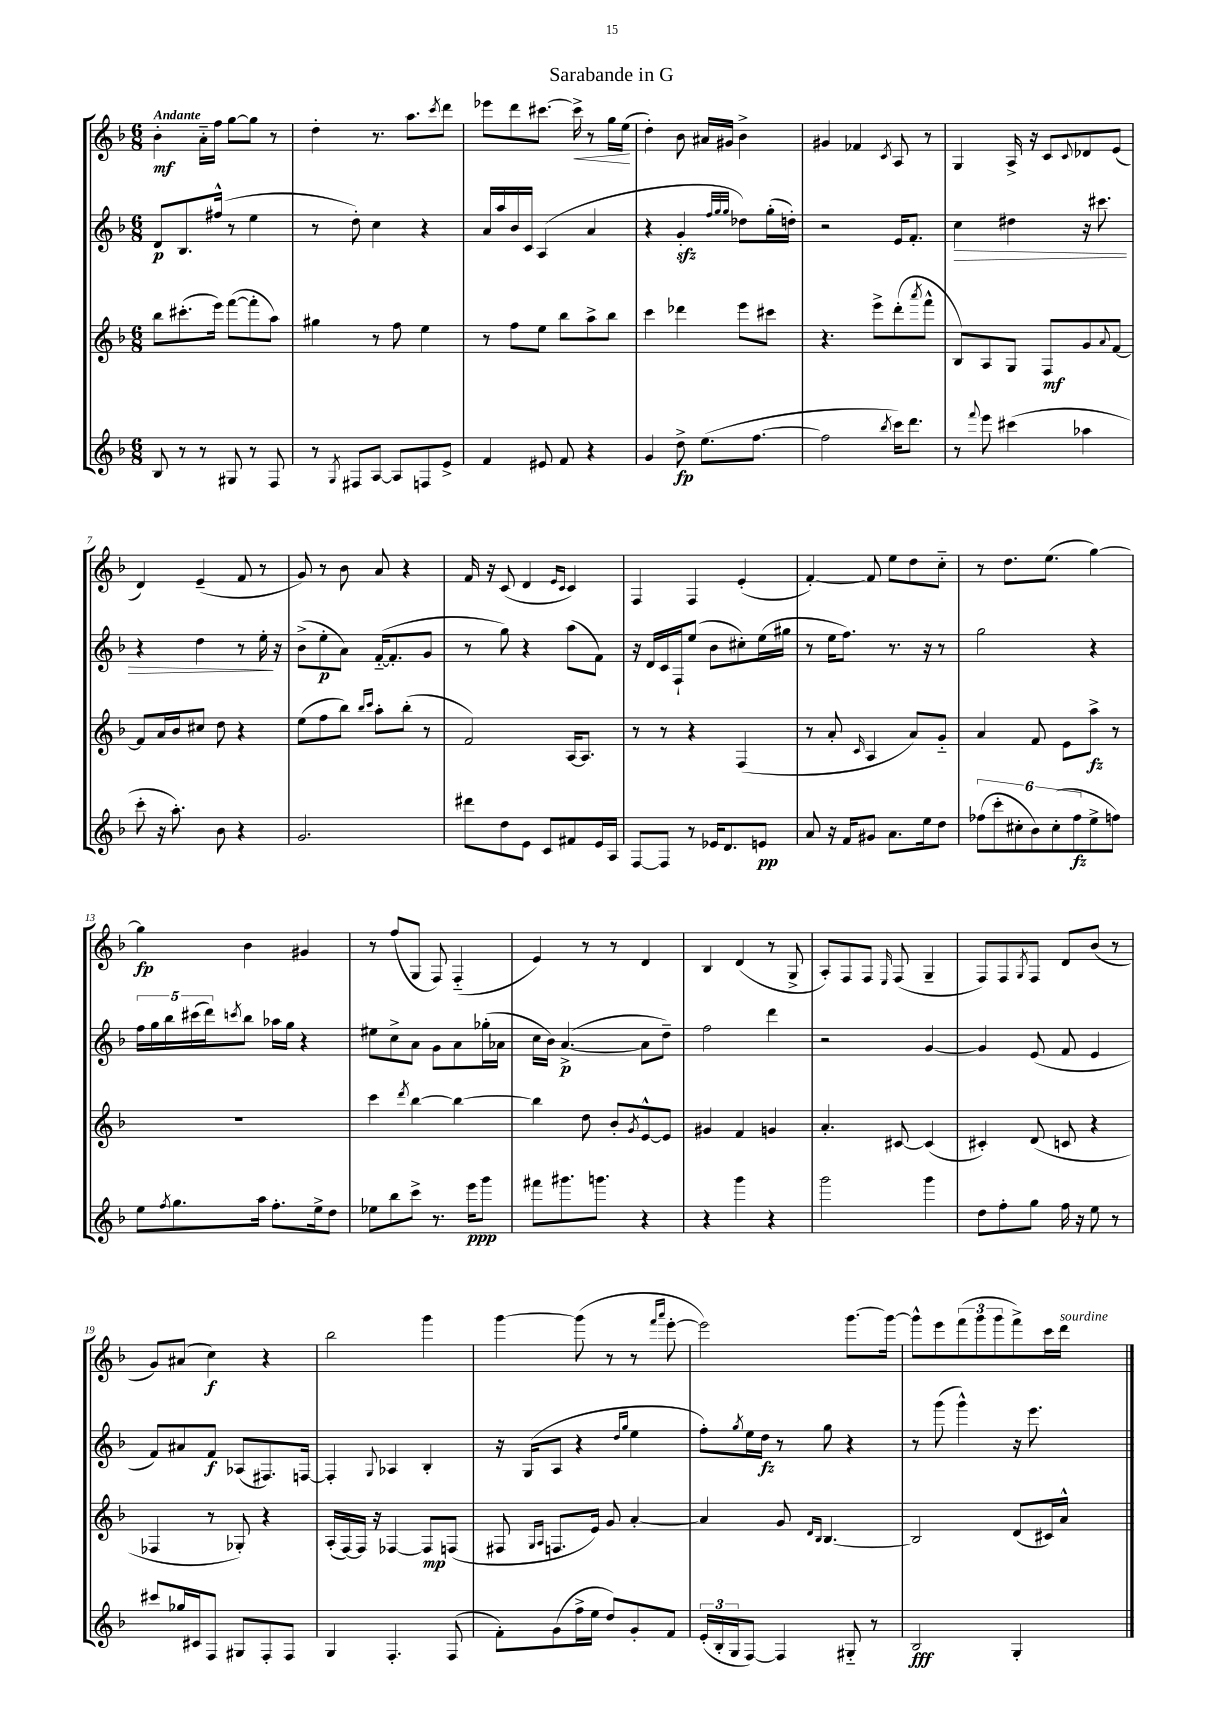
\header { title = "Sarabande in G" }
<<
\new StaffGroup <<
\new Staff = "s0" {
    \clef treble \key f \major \numericTimeSignature \time 6/8 \tempo "Andante"
    bes'4-.\mf a'16-_ f''16 g''8~ g''8 r8 |
    d''4-. r8. a''8. \acciaccatura { c'''8 } d'''8 |
    ees'''8 d'''8 cis'''8.~ cis'''16->\< r8 g''16 e''16\!( |
    d''4-.) bes'8 ais'16 gis'16 bes'4-> |
    gis'4 fes'4 \acciaccatura { c'8 } a8 r8 |
    g4 a16-> r16 c'8 \appoggiatura { c'8 } des'8 e'8( |
    d'4) e'4--( f'8 r8 |
    g'8) r8 bes'8 a'8 r4 |
    f'16 r16 c'8( d'4 \grace { e'16 c'16 } c'4) |
    f4 f4 e'4-.( |
    f'4~-.) f'8 e''8 d''8 c''8-_ |
    r8 d''8. e''8.( g''4~) |
    g''4\fp bes'4 gis'4 |
    r8 f''8( g8 f8) f4-_( |
    e'4) r8 r8 d'4 |
    bes4 d'4( r8 g8-> |
    a8-.) f8 f8 \grace { e16 } f8( g4-- |
    f8) f8 \acciaccatura { g8 } f8 d'8 bes'8( r8 |
    g'8) ais'8( c''4\f) r4 |
    bes''2 g'''4 |
    g'''4~ g'''8( r8 r8 \grace { f'''16 a'''16 } e'''8~-. |
    e'''2) g'''8.~ g'''16~ |
    g'''8-^ e'''8 \tuplet 3/2 { f'''8( g'''8 g'''8 } f'''8->) c'''16 d'''16^\markup { \italic "sourdine" } \bar "|." |
}
\new Staff = "s1" {
    \clef treble \key f \major \numericTimeSignature \time 6/8
    d'8\p bes8. fis''16-^( r8 e''4 |
    r8 d''8-.) c''4 r4 |
    a'16 a''16 bes'16 c'16 a4( a'4 |
    r4 g'4-.\sfz \grace { f''32 g''32 g''32 } des''8) g''16-.( d''16-.) |
    r2 e'16 f'8.-. |
    c''4\> dis''4 r16 cis'''8. |
    r4 d''4 r8 e''16-.\! r16 |
    bes'8->( e''8-.\p a'8) f'16~-_( f'8.-. g'8 |
    r8 g''8) r4 a''8( f'8) |
    r16 d'16 c'16 f16-! e''8( bes'8 cis''8-.) e''16( gis''16 |
    r8 e''16 f''8.) r8. r16 r8 |
    g''2 r4 |
    \tuplet 5/4 { f''16 g''16 bes''16 cis'''16( d'''16) } \acciaccatura { c'''8 } bes''8 aes''16 g''16 r4 |
    eis''8 c''8-> a'8 g'8 a'8 ges''16-.( aes'16 |
    c''16 bes'16) a'4.~->\p( a'8 d''8--) |
    f''2 d'''4 |
    r2 g'4~ |
    g'4 e'8( f'8 e'4 |
    f'8) ais'8 f'8\f aes8( fis8.) f16~ |
    f4-. \appoggiatura { g8 } aes4 bes4-. |
    r16 g16( a8 r4 \grace { d''16 g''16 } e''4 |
    f''8-.) \acciaccatura { g''8 } e''16 d''16\fz r8 g''8 r4 |
    r8 g'''8( g'''4-^) r16 e'''8. \bar "|." |
}
\new Staff = "s2" {
    \clef treble \key f \major \numericTimeSignature \time 6/8
    bes''8 cis'''8.-.( e'''16) f'''8~( f'''8-. a''8) |
    gis''4 r8 f''8 e''4 |
    r8 f''8 e''8 bes''8 a''8-> bes''8 |
    c'''4 des'''4 e'''8 cis'''8 |
    r4. e'''8-> d'''8-.( \acciaccatura { a'''8 } f'''8-^ |
    bes8) a8 g8 f8\mf g'8 \appoggiatura { a'8 } f'8~ |
    f'8 a'16 bes'16 cis''8 d''8 r4 |
    e''8( f''8 bes''8) \grace { bes''16 c'''16 } a''8-. bes''8-.( r8 |
    f'2) a16~ a8. |
    r8 r8 r4 f4( |
    r8 a'8-. \grace { c'16 } a4 a'8) g'8-_ |
    a'4 f'8 e'8 a''8->\fz r8 |
    R2. |
    c'''4 \acciaccatura { d'''8 } bes''4~ bes''4~ |
    bes''4 d''8 bes'8-. \acciaccatura { g'8 } e'8~-^ e'8 |
    gis'4 f'4 g'4 |
    a'4.-. cis'8~ cis'4( |
    cis'4-.) d'8( c'8 r4 |
    fes4 r8 ges8-.) r4 |
    a16-.( f16~) f16 r16 fes4~ fes8\mp f8( |
    fis8 \grace { g16 a16 } f8. e'16) g'8 a'4~-. |
    a'4 g'8 \grace { d'16 bes16 } bes4.~ |
    bes2 d'8( cis'16) a'16-^ \bar "|." |
}
\new Staff = "s3" {
    \clef treble \key f \major \numericTimeSignature \time 6/8
    bes8 r8 r8 gis8 r8 f8 |
    r8 \acciaccatura { g8 } fis8 a8~ a8 f8 e'8-> |
    f'4 eis'8 f'8 r4 |
    g'4 d''8->\fp e''8.( f''8.~ |
    f''2 \acciaccatura { bes''8 } c'''16) d'''8. |
    r8 \appoggiatura { f'''8 } e'''8 cis'''4( aes''4 |
    c'''8-. r16 a''8.-.) bes'8 r4 |
    g'2. |
    dis'''8 d''8 e'8 c'8 fis'8 e'16 a16 |
    f8~ f8 r8 ees'16 d'8. e'8\pp |
    a'8 r16 f'16 gis'8 a'8. e''16 d''8 |
    \tuplet 6/4 { fes''8( c'''8-. cis''8-. bes'8) cis''8-.( fes''8\fz } e''8-> f''8) |
    e''8 \acciaccatura { f''8 } g''8. a''16 f''8.-. e''16-> d''8 |
    ees''8 bes''8 c'''8-> r8. e'''16\ppp g'''8 |
    fis'''8 gis'''8. g'''8. r4 |
    r4 g'''4 r4 |
    g'''2 g'''4 |
    d''8 f''8-. g''8 f''16 r16 e''8 r8 |
    cis'''8 ges''16 cis'16 f8 gis8 f8-. f8 |
    g4 f4.-. f8( |
    f'8-.) g'8( f''16-> e''16 d''8) g'8-. f'8 |
    \tuplet 3/2 { e'16-.( bes16-. g16 } f8~) f4 gis8-_ r8 |
    bes2\fff g4-. \bar "|." |
}
>>
>>
